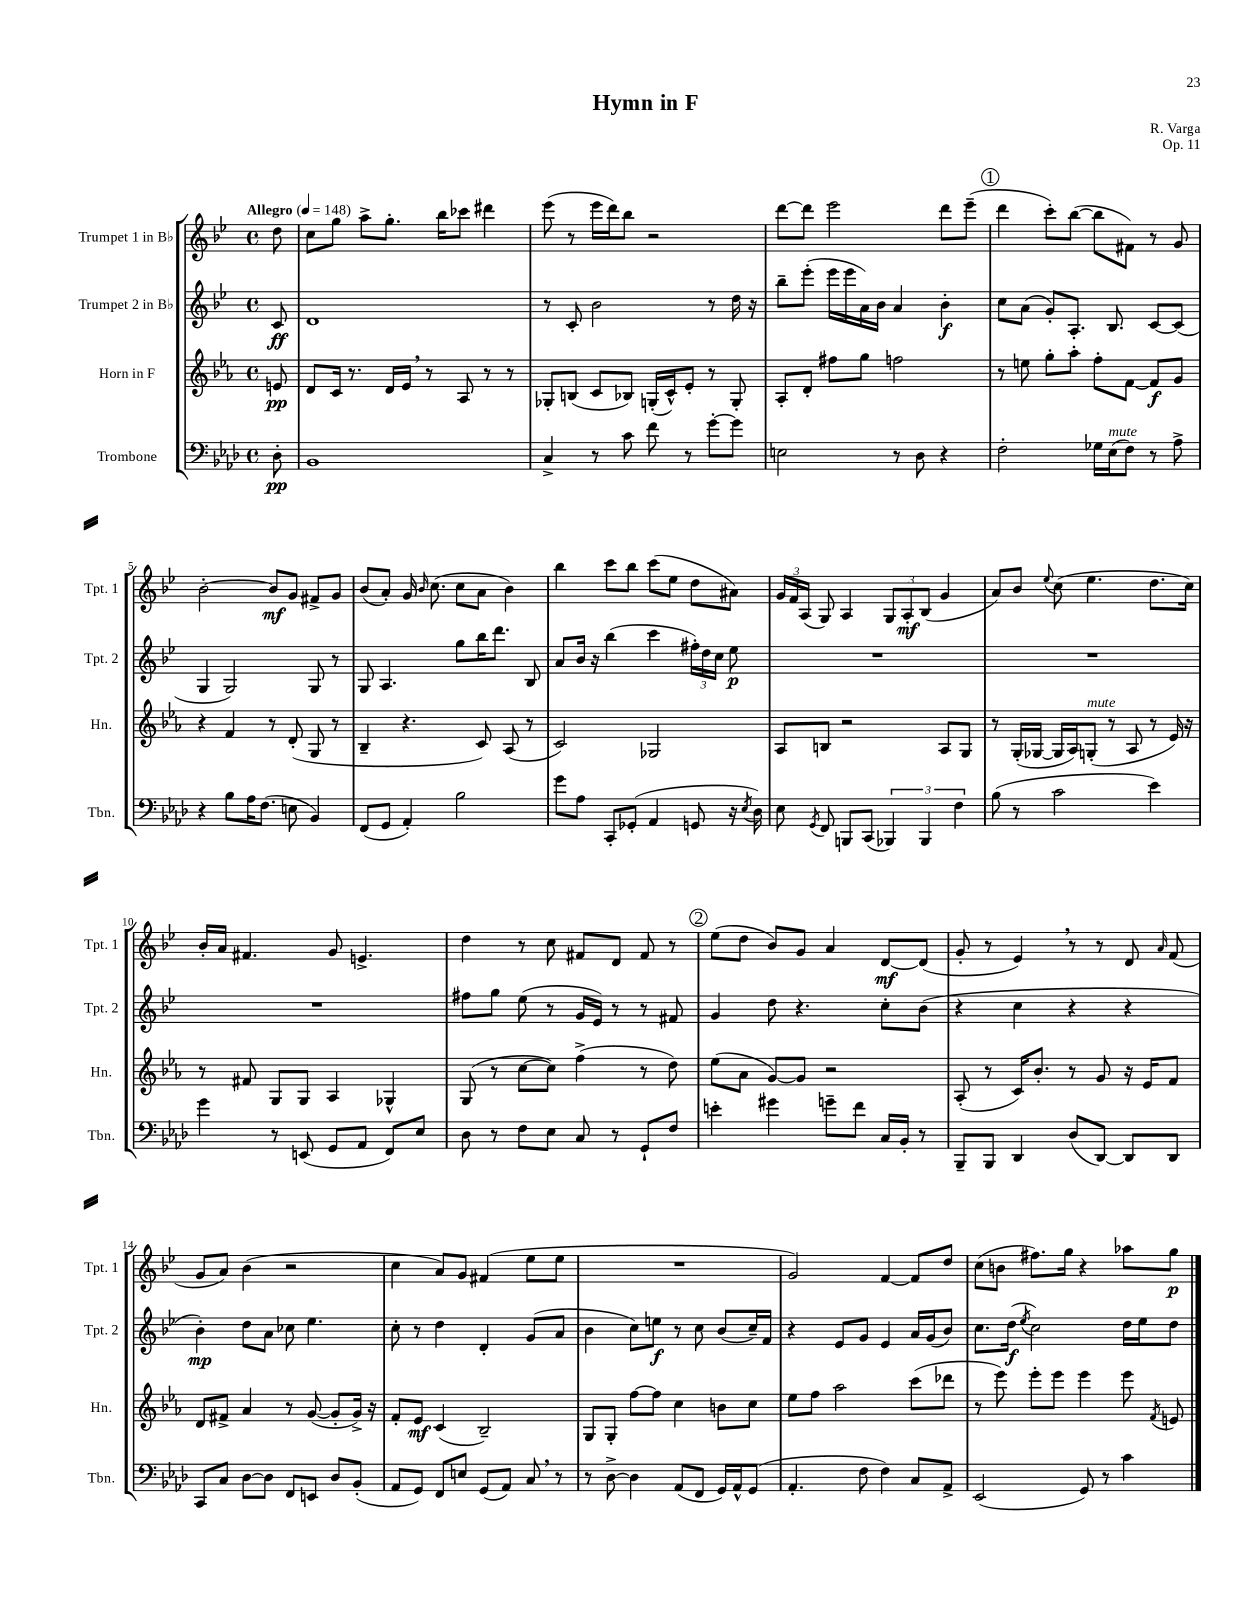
\header { title = "Hymn in F" composer = "R. Varga" opus = "Op. 11" }
<<
\new StaffGroup <<
\new Staff = "s0" \with { instrumentName = "Trumpet 1 in Bb" shortInstrumentName = "Tpt. 1" } {
    \clef treble \key bes \major \defaultTimeSignature \time 4/4 \partial 8 \tempo "Allegro" 4 = 148
    \autoBeamOff d''8 |
    c''8[ g''8] a''8[-> g''8.]-. bes''16[ ces'''8] dis'''4 |
    ees'''8( r8 ees'''16[ d'''16) bes''8] r2 |
    d'''8[~ d'''8] ees'''2 d'''8[ ees'''8]--( |
    \mark \markup { \circle "1" } d'''4 c'''8[-.) bes''8]~( bes''8[ fis'8]) r8 g'8 |
    bes'2~-. bes'8[\mf g'8] fis'8[-> g'8] |
    bes'8[( a'8]-.) g'16 \grace { bes'16 } c''8.( c''8[ a'8] bes'4) |
    bes''4 c'''8[ bes''8] c'''8[( ees''8] d''8[ ais'8]) |
    \tuplet 3/2 { g'16[ f'16 a16]( } g8) a4 \tuplet 3/2 { g8[ a8-.\mf bes8]( } g'4 |
    a'8[) bes'8] \appoggiatura { ees''8 } c''8( ees''4. d''8.[ c''16]) |
    bes'16[-. a'16] fis'4. g'8 e'4.-> |
    d''4 r8 c''8 fis'8[ d'8] fis'8 r8 |
    \mark \markup { \circle "2" } ees''8[( d''8] bes'8[) g'8] a'4 d'8[~\mf d'8]( |
    g'8-. r8 ees'4) \breathe r8 r8 d'8 \grace { a'16 } f'8( |
    g'8[ a'8]) bes'4( r2 |
    c''4 a'8[) g'8] fis'4( ees''8[ ees''8] |
    R1 |
    g'2) f'4~ f'8[ d''8] |
    c''8[( b'8] fis''8.[) g''16] r4 aes''8[ g''8]\p \bar "|." |
}
\new Staff = "s1" \with { instrumentName = "Trumpet 2 in Bb" shortInstrumentName = "Tpt. 2" } {
    \clef treble \key bes \major \defaultTimeSignature \time 4/4 \partial 8
    \autoBeamOff c'8\ff |
    d'1 |
    r8 c'8-. bes'2 r8 d''16 r16 |
    bes''8[-- ees'''8]-.( ees'''16[ ees'''16 a'16) bes'16] a'4 bes'4-.\f |
    \mark \markup { \circle "1" } c''8[ a'8]( g'8[-.) a8.]-. bes8. c'8[~ c'8]( |
    g4 g2) g8 r8 |
    g8 a4. g''8[ bes''16 d'''8.] bes8 |
    a'8[ bes'16] r16 bes''4( c'''4 \tuplet 3/2 { fis''16[-.) d''16 c''16] } ees''8\p |
    R1 |
    R1 |
    R1 |
    fis''8[ g''8] ees''8( r8 g'16[ ees'16]) r8 r8 fis'8 |
    \mark \markup { \circle "2" } g'4 d''8 r4. c''8[-. bes'8]( |
    r4 c''4 r4 r4 |
    bes'4-.\mp) d''8[ a'8] ces''8 ees''4. |
    c''8-. r8 d''4 d'4-. g'8[( a'8] |
    bes'4 c''8[) e''8]\f r8 c''8 bes'8[( c''16--) f'16] |
    r4 ees'8[ g'8] ees'4 a'16[ g'16( bes'8]) |
    c''8.[ d''16]\f( \acciaccatura { ees''8 } c''2) d''16[ ees''16 d''8] \bar "|." |
}
\new Staff = "s2" \with { instrumentName = "Horn in F" shortInstrumentName = "Hn." } {
    \clef treble \key ees \major \defaultTimeSignature \time 4/4 \partial 8
    \autoBeamOff e'8\pp |
    d'8[ c'16] r8. d'16[ ees'16] \breathe r8 aes8 r8 r8 |
    ges8[-. b8]( c'8[ bes8]) g16[-.( c'16-^) ees'8]-. r8 g8-. |
    aes8[-. d'8]-. fis''8[ g''8] f''2 |
    \mark \markup { \circle "1" } r8 e''8 g''8[-. aes''8]-. f''8[-. f'8]~ f'8[\f g'8] |
    r4 f'4 r8 d'8-.( g8 r8 |
    bes4-- r4. c'8) aes8( r8 |
    c'2) ges2 |
    aes8[ b8] r2 aes8[ g8] |
    r8 g16[-.( ges16]~ ges16[ aes16) g8]-.^\markup { \italic "mute" }( r8 aes8 r8 ees'16) r16 |
    r8 fis'8 g8[ g8] aes4 ges4-^ |
    g8( r8 c''8[~ c''8]) f''4->( r8 d''8) |
    \mark \markup { \circle "2" } ees''8[( aes'8] g'8[~) g'8] r2 |
    aes8-.( r8 c'16[) bes'8.]-. r8 g'8 r16 ees'16[ f'8] |
    d'8[ fis'8]-> aes'4 r8 g'8~( g'8[-. g'16]->) r16 |
    f'8[-. ees'8]\mf c'4( bes2--) |
    g8[ g8]-. f''8[~ f''8] c''4 b'8[ c''8] |
    ees''8[ f''8] aes''2 c'''8[( des'''8] |
    r8 ees'''8) ees'''8[-. ees'''8] ees'''4 ees'''8 \acciaccatura { f'8 } e'8 \bar "|." |
}
\new Staff = "s3" \with { instrumentName = "Trombone" shortInstrumentName = "Tbn." } {
    \clef bass \key aes \major \defaultTimeSignature \time 4/4 \partial 8
    \autoBeamOff des8-.\pp |
    bes,1 |
    c4-> r8 c'8 f'8 r8 g'8[~-. g'8] |
    e2 r8 des8 r4 |
    \mark \markup { \circle "1" } f2-. ges16[ ees16^\markup { \italic "mute" }( f8]) r8 aes8-> |
    r4 bes8[ aes16 f8.]( e8 bes,4) |
    f,8[( g,8] aes,4-.) bes2 |
    g'8[ aes8] c,8[-. ges,8]-.( aes,4 g,8 r16 \acciaccatura { ees8 } des16) |
    ees8 \acciaccatura { g,8 } f,8 b,,8[ c,8]( \tuplet 3/2 { bes,,4) bes,,4 f4 } |
    bes8( r8 c'2 ees'4) |
    g'4 r8 e,8( g,8[ aes,8] f,8[) ees8] |
    des8 r8 f8[ ees8] c8 r8 g,8[-! f8] |
    \mark \markup { \circle "2" } e'4-. gis'4 g'8[-- f'8] c16[ bes,16]-. r8 |
    bes,,8[-- bes,,8] des,4 des8[( des,8]~) des,8[ des,8] |
    c,8[ c8] des8[~ des8] f,8[ e,8] des8[ bes,8]-.( |
    aes,8[ g,8]) f,8[ e8] g,8[( aes,8]) c8 \breathe r8 |
    r8 des8~-> des4 aes,8[( f,8] g,16[) aes,16-^ g,8]( |
    aes,4.-. f8 f4) c8[ aes,8]-> |
    ees,2( g,8) r8 c'4 \bar "|." |
}
>>
>>
